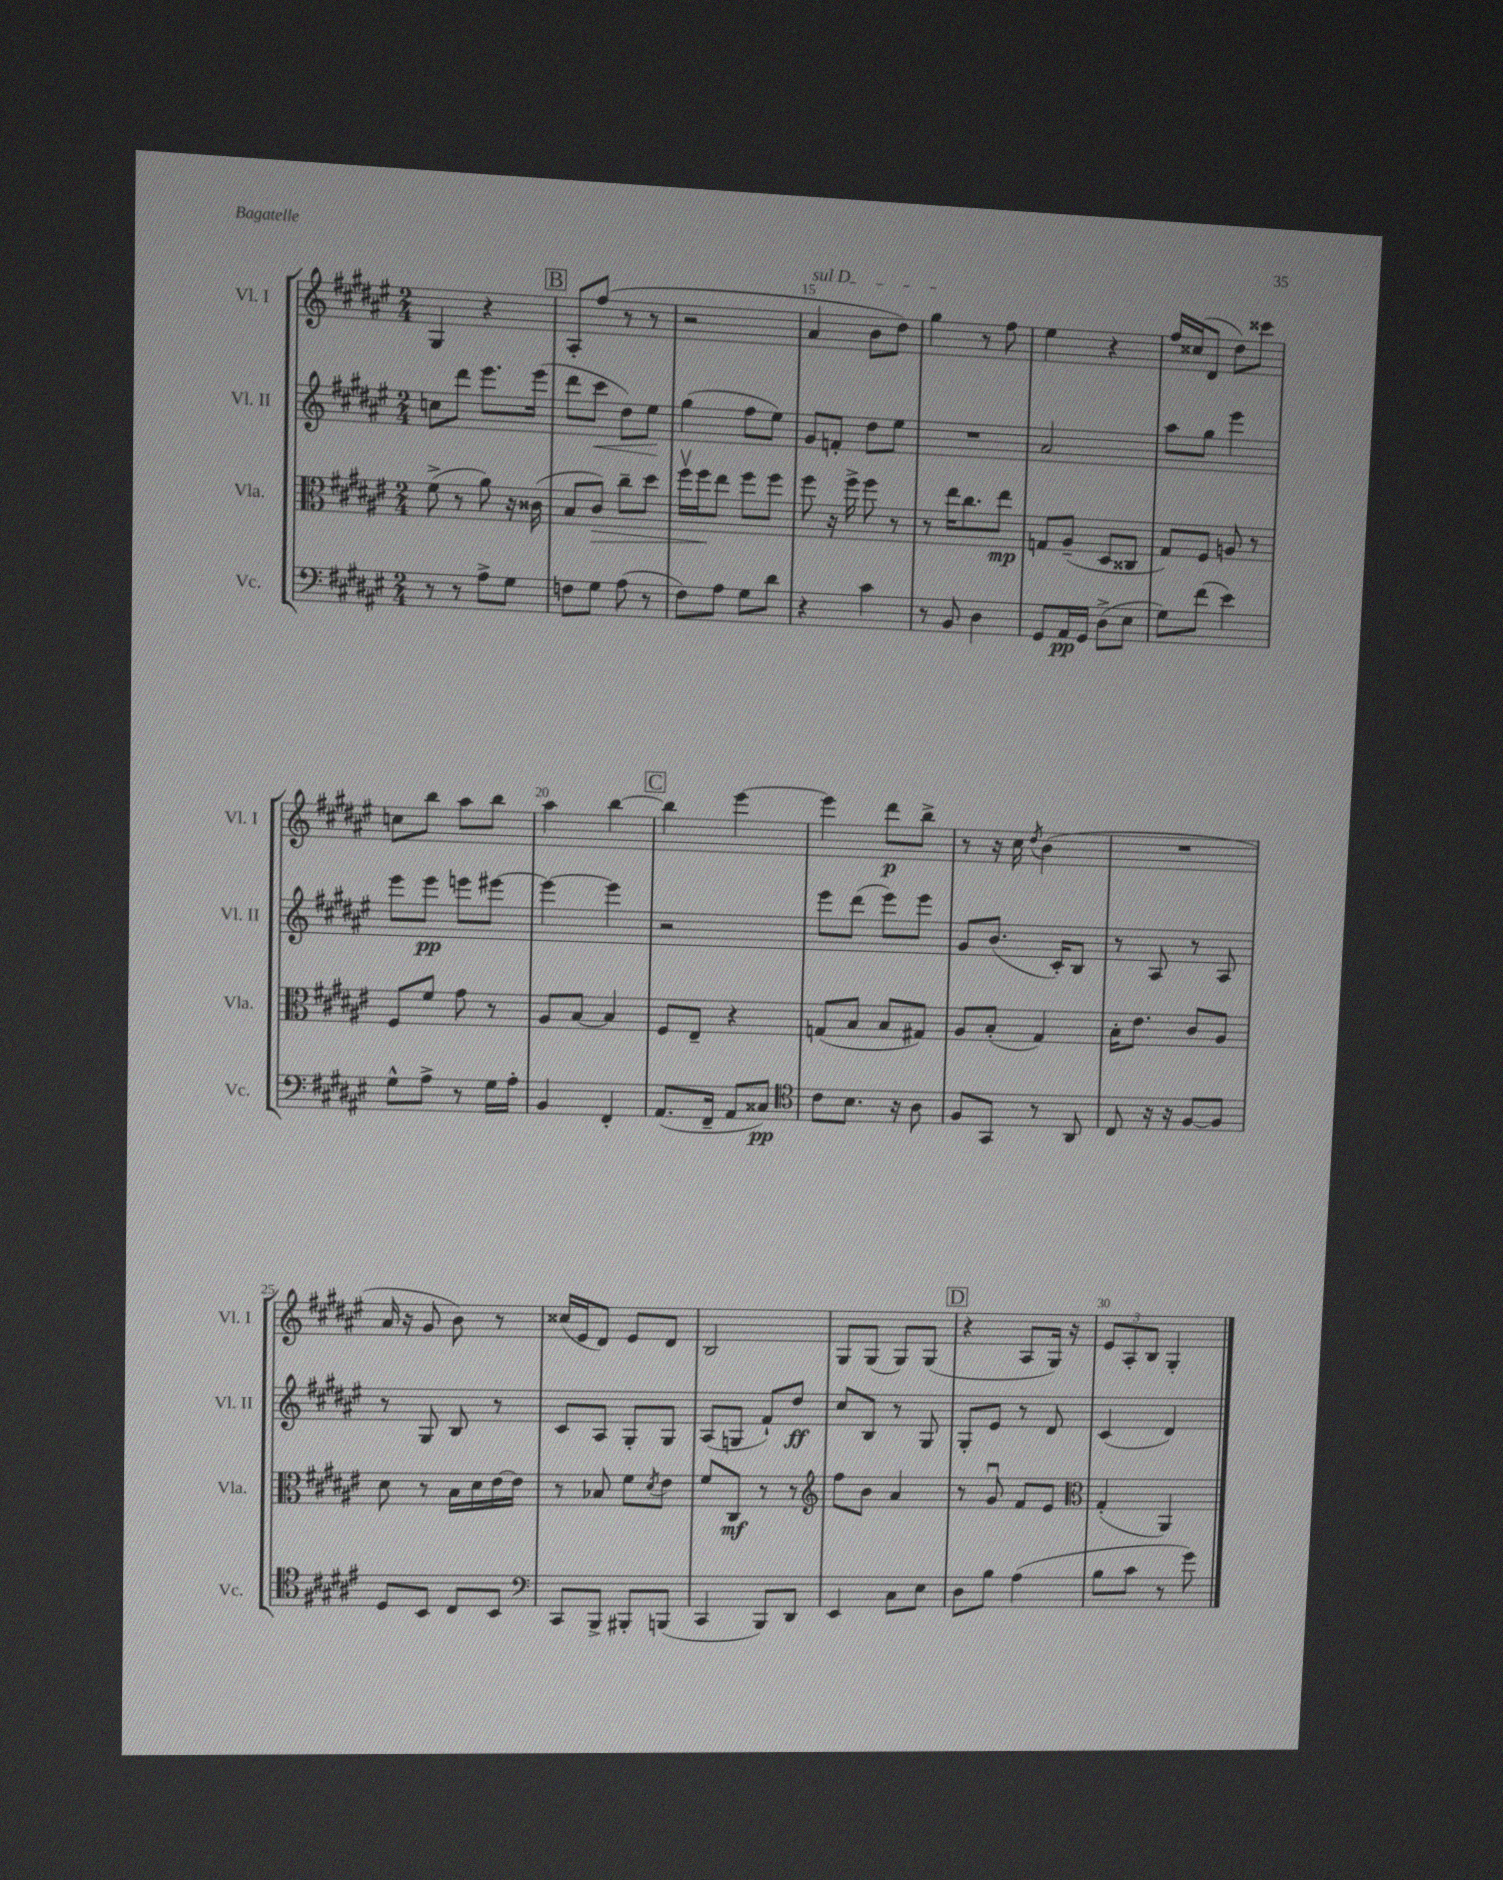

**kern	**dynam	**kern	**dynam	**kern	**dynam	**kern	**dynam
*part4	*part4	*part3	*part3	*part2	*part2	*part1	*part1
*staff4	*staff4	*staff3	*staff3	*staff2	*staff2	*staff1	*staff1
*I"Vc.	*	*I"Vla.	*	*I"Vl. II	*	*I"Vl. I	*
*I'Vc.	*	*I'Vla.	*	*I'Vl. II	*	*I'Vl. I	*
*clefF4	*	*clefC3	*	*clefG2	*	*clefG2	*
*k[f#c#g#d#a#e#]	*	*k[f#c#g#d#a#e#]	*	*k[f#c#g#d#a#e#]	*	*k[f#c#g#d#a#e#]	*
*M2/4	*	*M2/4	*	*M2/4	*	*M2/4	*
=12	=12	=12	=12	=12	=12	=12	=12
8r	.	(8f#^\	.	8ccn\L	.	4G#/	.
8r	.	8r	.	8ddd#\J	.	.	.
8A#^\L	.	8a#\)	.	8.eee#\L	.	4r	.
8G#\J	.	16r	.	.	.	.	.
.	.	(16c##X\	.	(16eee#\Jk	.	.	.
!!LO:REH:place=s1:t=B
=13	=13	=13	=13	=13	=13	=13	=13
8Fn\L	.	8B/L	.	8ddd#\L	.	8A#'/L	.
!	!	!	!LO:HP:b	!	!LO:HP:b	!	!
8G#\J	.	8c#/J)	>	8ccc#\J	<	(8ff#/J	.
(8A#\	.	8cc#~\L	.	8dd#\L)	.	8r	.
8r	.	8dd#\J	.	8ee#\J	.	8r	.
.	.	.	.	.	[	.	.
=14	=14	=14	=14	=14	=14	=14	=14
8F#\L)	.	16ff#v\LL	.	(4gg#\	.	2r	.
.	.	16ff#\J	.	.	.	.	.
8A#\J	.	8ee#\J	]	.	.	.	.
8G#\L	.	8ff#\L	.	8ff#\L	.	.	.
8d#\J	.	8ff#\J	.	8ee#\J)	.	.	.
=15	=15	=15	=15	=15	=15	=15	=15
!	!	!	!	!	!	!LO:TX:a:i:t=sul D	!
4r	.	8ff#\	.	8g#/L	.	4a#/	.
.	.	16r	.	8fn'/J	.	.	.
.	.	16ff#^\	.	.	.	.	.
4c#\	.	8ff#\	.	8dd#\L	.	8b\L	.
.	.	8r	.	8ee#\J	.	8dd#\J)	.
=16	=16	=16	=16	=16	=16	=16	=16
8r	.	8r	.	2r	.	4gg#\	.
8BB/	.	16ee#\KL	.	.	.	.	.
.	.	8.cc#\	.	.	.	.	.
4D#\	.	.	.	.	.	8r	.
.	.	8ee#\J	mp	.	.	8ff#\	.
=17	=17	=17	=17	=17	=17	=17	=17
8GG#/L	.	8Gn/L	.	2a#/	.	4ee#\	.
16AA#/L	pp	(8A#~/J	.	.	.	.	.
16GG#/JJ	.	.	.	.	.	.	.
(8D#^\L	.	8D#/L	.	.	.	4r	.
8E#\J	.	8C##X/J	.	.	.	.	.
=18	=18	=18	=18	=18	=18	=18	=18
8G#\L)	.	8G#/L)	.	8aa#\L	.	16ff#/LL	.
.	.	.	.	.	.	(16cc##X/J	.
(8f#\J	.	8F#/J	.	8gg#\J	.	8d#/J	.
4e#\)	.	8An/	.	4eee#\	.	8dd#\L)	.
.	.	8r	.	.	.	8ccc##X\J	.
!!LO:LB:g=z
=19	=19	=19	=19	=19	=19	=19	=19
8G#^^\L	.	8F#/L	.	8eee#\L	.	8ccn\L	.
8A#^\J	.	8f#/J	.	8eee#\J	pp	8bb\J	.
8r	.	8g#\	.	8eeen\L	.	8aa#\L	.
16G#\LL	.	8r	.	[8eee#X\J	.	8bb\J	.
16A#'\JJ	.	.	.	.	.	.	.
=20	=20	=20	=20	=20	=20	=20	=20
4BB/	.	8A#/L	.	4eee#\_	.	4aa#\	.
.	.	[8B/J	.	.	.	.	.
4FF#'/	.	4B/]	.	4eee#\]	.	[4bb\	.
!!LO:REH:place=s1:t=C
=21	=21	=21	=21	=21	=21	=21	=21
(8.AA#/L	.	8F#/L	.	2r	.	4bb\]	.
.	.	8E#~/J	.	.	.	.	.
16FF#~/Jk	.	.	.	.	.	.	.
8AA#/L	.	4r	.	.	.	[4eee#\	.
8C##X/J)	pp	.	.	.	.	.	.
=22	=22	=22	=22	=22	=22	=22	=22
*clefC4	*	*	*	*	*	*	*
8c#\L	.	(8Gn/L	.	8eee#\L	.	4eee#\]	.
8.B\J	.	8B/J	.	(8ddd#\J	.	.	.
.	.	8B/L	.	8eee#\L)	.	8ddd#\L	p
16r	.	.	.	.	.	.	.
8A#\	.	8G#X/J)	.	8eee#\J	.	8bb^\J	.
=23	=23	=23	=23	=23	=23	=23	=23
8F#/L	.	8A#/L	.	8g#/L	.	8r	.
8GG#/J	.	(8B'/J	.	(8.b/J	.	16r	.
.	.	.	.	.	.	16cc#\	.
.	.	.	.	.	.	8qdd#/	.
8r	.	4G#/)	.	.	.	(4b\	.
.	.	.	.	16c#'/KL)	.	.	.
8AA#/	.	.	.	8B/J	.	.	.
=24	=24	=24	=24	=24	=24	=24	=24
8C#/	.	16B'\KL	.	8r	.	2r	.
.	.	8.e#\J	.	.	.	.	.
16r	.	.	.	8A#/	.	.	.
16r	.	.	.	.	.	.	.
[8F#/L	.	8c#/L	.	8r	.	.	.
8F#/J]	.	8A#/J	.	8A#/	.	.	.
!!LO:LB:g=z
=25	=25	=25	=25	=25	=25	=25	=25
8D#/L	.	8d#\	.	8r	.	16a#/	.
.	.	.	.	.	.	16r	.
8BB/J	.	8r	.	8G#/	.	8g#/	.
8C#/L	.	16B\LL	.	8B/	.	8b\)	.
.	.	16d#\	.	.	.	.	.
8BB/J	.	[16e#\	.	8r	.	8r	.
.	.	16e#\JJ]	.	.	.	.	.
=26	=26	=26	=26	=26	=26	=26	=26
*clefF4	*	*	*	*	*	*	*
8CC#/L	.	8r	.	8c#/L	.	(16cc##X/LL	.
.	.	.	.	.	.	16e#/J	.
8BBB^/J	.	8B-X/	.	8A#/J	.	8d#/J)	.
8BBB#X'/L	.	8f#\L	.	8G#'/L	.	8e#/L	.
.	.	8qd#/	.	.	.	.	.
(8BBBn/J	.	8e#\J	.	8G#/J	.	8d#/J	.
=27	=27	=27	=27	=27	=27	=27	=27
4CC#/	.	8f#/L	.	(8A#/L	.	2B/	.
.	.	8C#/J	mf	8Gn/J	.	.	.
8BBB/L)	.	8r	.	8f#`/L)	.	.	.
8DD#/J	.	8r	.	8dd#/J	ff	.	.
=28	=28	=28	=28	=28	=28	=28	=28
*	*	*clefG2	*	*	*	*	*
4EE#/	.	8ff#\L	.	8cc#/L	.	8G#/L	.
.	.	8b\J	.	8B/J	.	(8G#/J	.
8C#\L	.	4a#/	.	8r	.	8G#/L)	.
8E#\J	.	.	.	8G#/	.	(8G#/J	.
!!LO:REH:place=s1:t=D
=29	=29	=29	=29	=29	=29	=29	=29
8D#\L	.	8r	.	8G#'/L	.	4r	.
8B\J	.	8g#u/	.	8e#/J	.	.	.
(4A#\	.	8f#/L	.	8r	.	8A#/L	.
.	.	8e#/J	.	8d#/	.	16G#/Jk)	.
.	.	.	.	.	.	16r	.
=30	=30	=30	=30	=30	=30	=30	=30
*	*	*clefC3	*	*	*	*	*
8B\L	.	(4G#'/	.	(4c#/	.	12e#/L	.
.	.	.	.	.	.	12A#'/	.
8c#\J	.	.	.	.	.	.	.
.	.	.	.	.	.	12B/J	.
8r	.	4AA#/)	.	4d#/)	.	4G#'/	.
8g#\)	.	.	.	.	.	.	.
==	==	==	==	==	==	==	==
*-	*-	*-	*-	*-	*-	*-	*-
